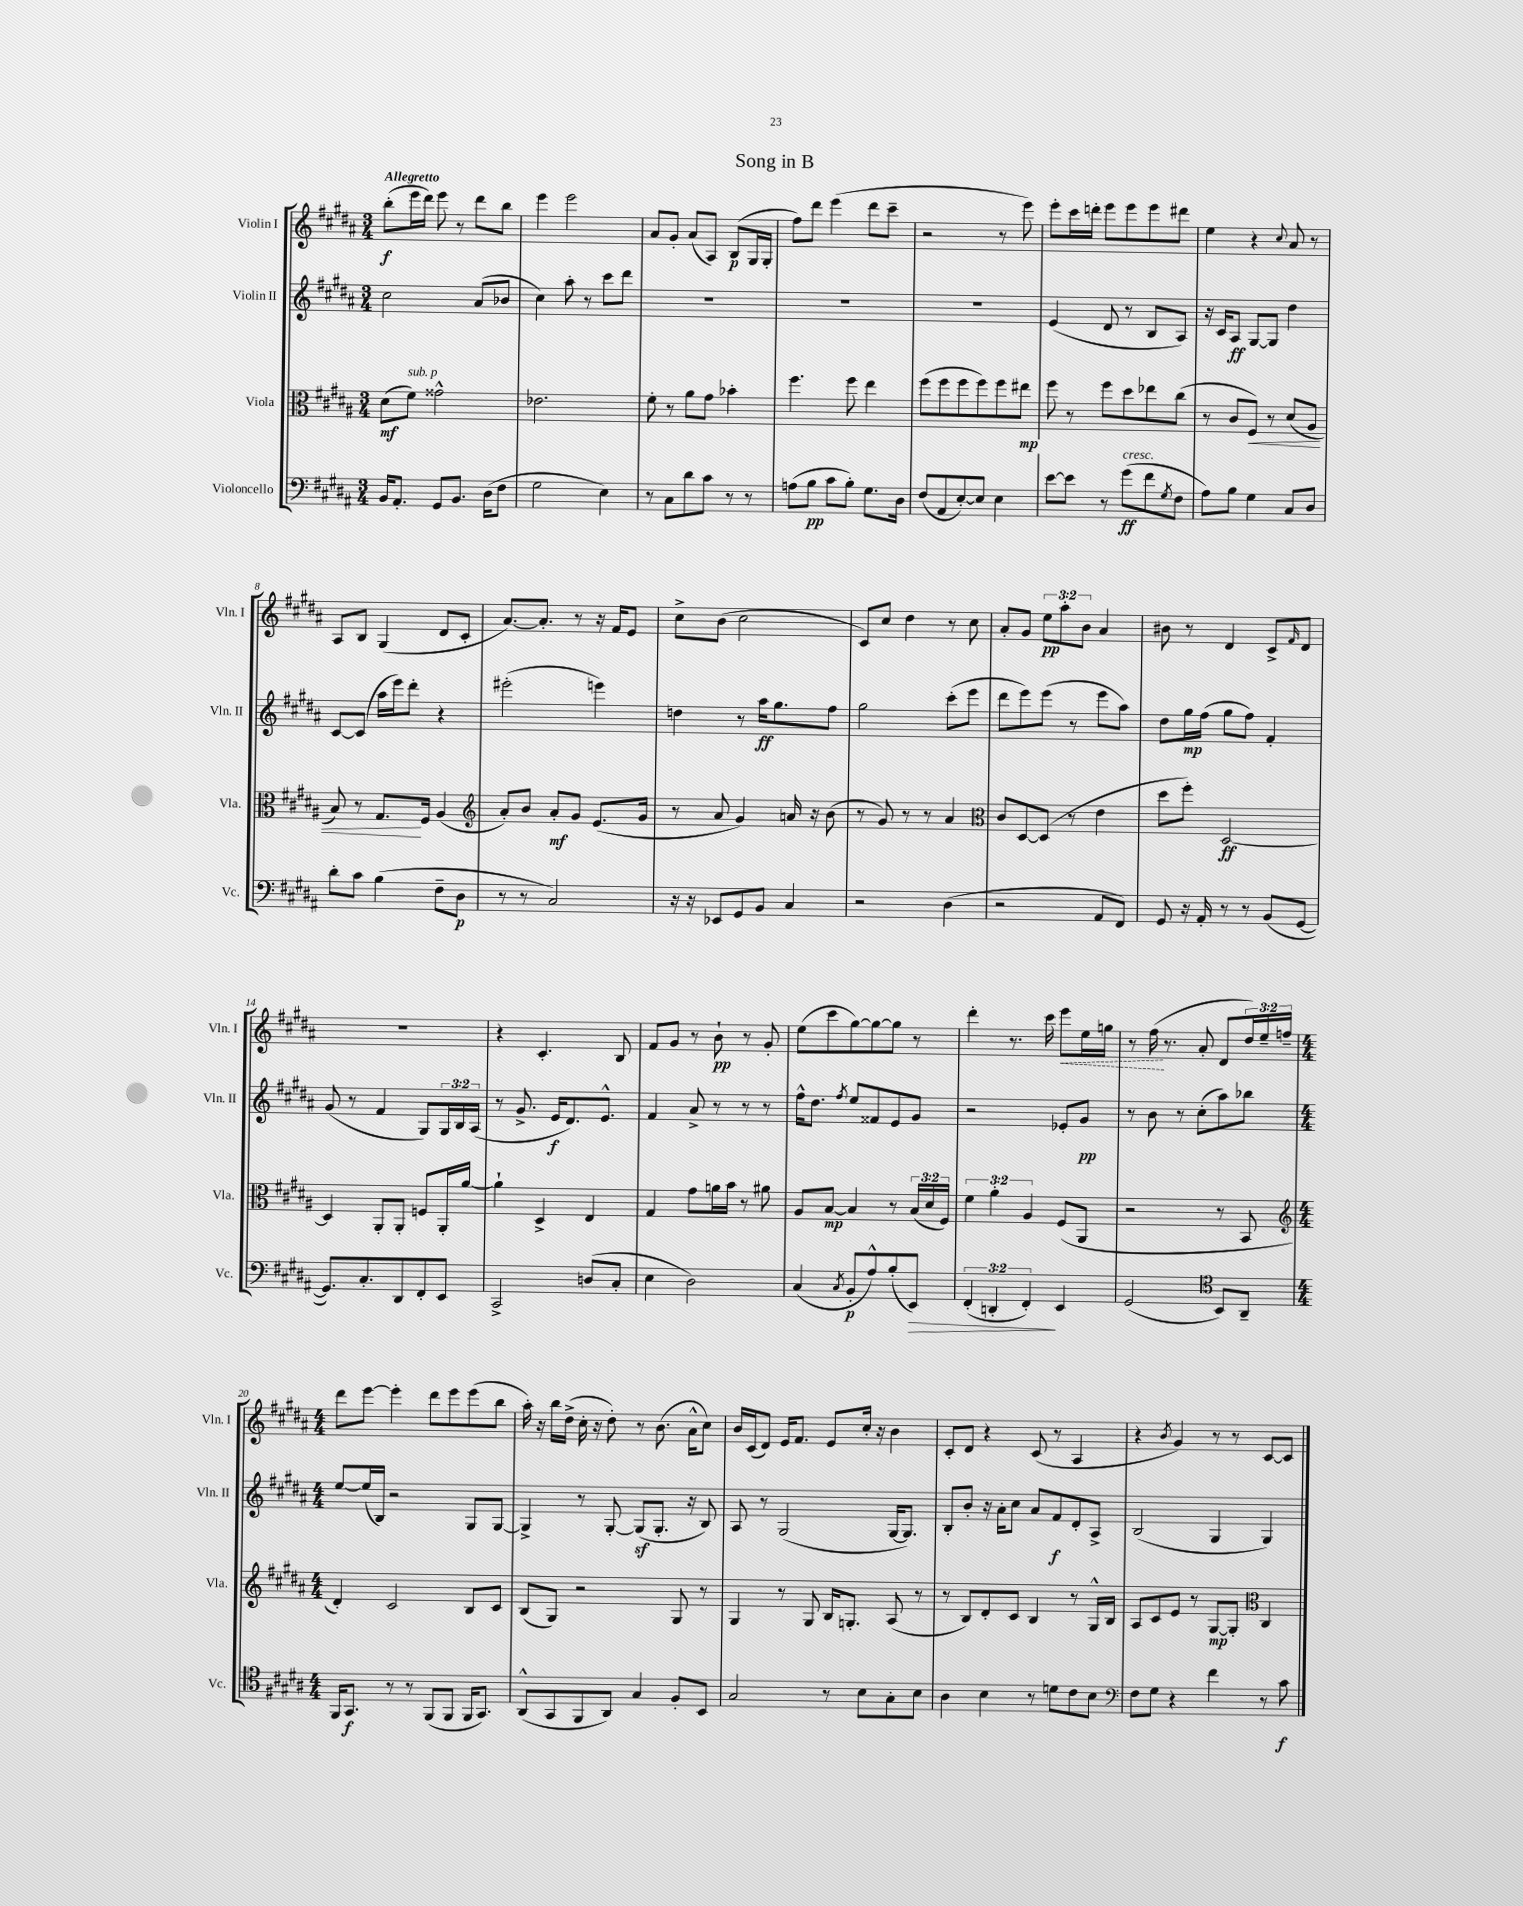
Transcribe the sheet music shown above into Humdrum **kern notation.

**kern	**dynam	**kern	**dynam	**kern	**dynam	**kern	**dynam
*part4	*part4	*part3	*part3	*part2	*part2	*part1	*part1
*staff4	*staff4	*staff3	*staff3	*staff2	*staff2	*staff1	*staff1
*I"Violoncello	*	*I"Viola	*	*I"Violin II	*	*I"Violin I	*
*I'Vc.	*	*I'Vla.	*	*I'Vln. II	*	*I'Vln. I	*
*clefF4	*	*clefC3	*	*clefG2	*	*clefG2	*
*k[f#c#g#d#a#]	*	*k[f#c#g#d#a#]	*	*k[f#c#g#d#a#]	*	*k[f#c#g#d#a#]	*
*M3/4	*	*M3/4	*	*M3/4	*	*M3/4	*
=1	=1	=1	=1	=1	=1	=1	=1
!	!	!	!	!	!	!LO:TX:a:B:t=Allegretto	!
16BB/KL	.	(8d#\L	mf	2cc#\	.	(8bb'\L	f
8.AA#'/J	.	.	.	.	.	.	.
!	!	!LO:TX:a:i:t=sub. p	!	!	!	!	!
.	.	8f#\J)	.	.	.	16eee\L	.
.	.	.	.	.	.	16ddd#\JJ)	.
8GG#/L	.	2g##X^^\	.	.	.	8eee\	.
8.BB/J	.	.	.	.	.	8r	.
.	.	.	.	(8a#/L	.	8ddd#\L	.
(16D#\KL	.	.	.	.	.	.	.
8F#\J	.	.	.	8b-X/J	.	8bb\J	.
=2	=2	=2	=2	=2	=2	=2	=2
2G#\	.	2.e-X\	.	4cc#\)	.	4eee\	.
.	.	.	.	8aa#'\	.	2eee\	.
.	.	.	.	8r	.	.	.
4E\)	.	.	.	8ccc#\L	.	.	.
.	.	.	.	8ddd#\J	.	.	.
=3	=3	=3	=3	=3	=3	=3	=3
8r	.	8f#'\	.	2.r	.	8a#/L	.
8C#\L	.	8r	.	.	.	8g#'/J	.
8d#\	.	8a#\L	.	.	.	(8a#/L	.
8c#\J	.	8g#\J	.	.	.	8A#/J)	.
8r	.	4b-X'\	.	.	.	(8B/L	p
8r	.	.	.	.	.	16G#/L	.
.	.	.	.	.	.	16G#'/JJ	.
=4	=4	=4	=4	=4	=4	=4	=4
(8An\L	.	4.ff#\	.	2.r	.	8ff#\L)	.
8B\J	pp	.	.	.	.	8ddd#\J	.
8c#\L	.	.	.	.	.	(4eee\	.
8B'\J)	.	8ff#\	.	.	.	.	.
8.G#\L	.	4ee\	.	.	.	8ddd#\L	.
.	.	.	.	.	.	8ccc#~\J	.
16D#\Jk	.	.	.	.	.	.	.
=5	=5	=5	=5	=5	=5	=5	=5
(8F#/L	.	(8ff#\L	.	2.r	.	2r	.
8AA#/	.	8ff#\	.	.	.	.	.
[8E'/)	.	8ff#\	.	.	.	.	.
8E/J]	.	8ff#\)	.	.	.	.	.
4E\	.	8ff#\	.	.	.	8r	.
.	.	8ee#X\J	mp	.	.	8eee\)	.
=6	=6	=6	=6	=6	=6	=6	=6
[8e\L	.	8ff#\	.	(4e/	.	8eee'\L	.
8e\J]	.	8r	.	.	.	16ccc#\L	.
.	.	.	.	.	.	16dddn'\JJ	.
8r	.	8ff#\L	.	8d#/	.	8eee\L	.
!LO:TX:a:i:t=cresc.	!	!	!	!	!	!	!
(8g#\L	ff	8dd#\	.	8r	.	8eee\	.
8f#\	.	8ee-X\	.	8B/L	.	8eee\	.
8qG#/	.	.	.	.	.	.	.
8F#\J	.	(8cc#\J	.	8A#/J)	.	8ddd#X\J	.
=7	=7	=7	=7	=7	=7	=7	=7
8A#\L)	.	8r	.	16r	.	4ee\	.
.	.	.	.	16c#/KL	.	.	.
8B\J	.	8c#/L	.	8A#/J	ff	.	.
!	!	!	!LO:HP:b	!	!	!	!
4G#\	.	8F#/J)	<	[8G#/L	.	4r	.
.	.	8r	.	8G#/J]	.	.	.
.	.	.	.	.	.	8qqcc#/	.
8C#/L	.	(8d#/L	.	4dd#\	.	8a#/	.
8D#/J	.	8A#/J	.	.	.	8r	.
!!LO:LB:g=z
=8	=8	=8	=8	=8	=8	=8	=8
8d#'\L	.	8B/)	.	[8c#/L	.	8A#/L	.
8c#\J	.	8r	.	(8c#/J]	.	8B/J	.
(4B\	.	8.G#/L	.	16aa#\LL	.	(4G#/	.
.	.	.	.	16eee\J)	.	.	.
.	.	.	.	8ddd#'\J	.	.	.
.	.	16F#/Jk	[	.	.	.	.
8F#~\L	.	(4A#/	.	4r	.	8d#/L	.
8D#\J	p	.	.	.	.	8c#'/J	.
=9	=9	=9	=9	=9	=9	=9	=9
*	*	*clefG2	*	*	*	*	*
8r	.	8a#'/L)	.	(2eee#X'\	.	[8.a#/L)	.
8r	.	8b/J	.	.	.	.	.
.	.	.	.	.	.	8.a#'/J]	.
2C#/)	.	8a#'/L	mf	.	.	.	.
.	.	8g#/J	.	.	.	8r	.
.	.	(8.e/L	.	4eeen\)	.	16r	.
.	.	.	.	.	.	16f#/KL	.
.	.	.	.	.	.	8e/J	.
.	.	16g#/Jk	.	.	.	.	.
=10	=10	=10	=10	=10	=10	=10	=10
16r	.	8r	.	4ddn\	.	8cc#^\L	.
16r	.	.	.	.	.	.	.
8EE-X/L	.	8a#/	.	.	.	(8b\J	.
8GG#/	.	4g#/)	.	8r	.	2cc#\	.
8BB/J	.	.	.	16aa#\KL	ff	.	.
.	.	.	.	8.gg#\	.	.	.
4C#/	.	16an/	.	.	.	.	.
.	.	16r	.	.	.	.	.
.	.	(8b\	.	8ff#\J	.	.	.
=11	=11	=11	=11	=11	=11	=11	=11
2r	.	8r	.	2gg#\	.	8c#/L)	.
.	.	8g#/)	.	.	.	8cc#/J	.
.	.	8r	.	.	.	4dd#\	.
.	.	8r	.	.	.	.	.
(4D#\	.	4a#/	.	(8ccc#'\L	.	8r	.
.	.	.	.	8eee\J	.	8cc#\	.
=12	=12	=12	=12	=12	=12	=12	=12
*	*	*clefC3	*	*	*	*	*
2r	.	8c#/L	.	8ddd#\L	.	8a#'/L	.
.	.	[8D#/	.	8eee\)	.	8g#/J	.
.	.	(8D#/J]	.	(8eee\J	.	12ee\L	pp
.	.	.	.	.	.	12aa#'\	.
.	.	8r	.	8r	.	.	.
.	.	.	.	.	.	12b\J	.
8AA#/L	.	4e\	.	8eee\L	.	4a#/	.
8FF#/J)	.	.	.	8aa#\J)	.	.	.
=13	=13	=13	=13	=13	=13	=13	=13
8GG#/	.	8dd#\L	.	8dd#\L	.	8b#X\	.
16r	.	8ff#'\J)	.	16gg#\L	mp	8r	.
16AA#'/	.	.	.	(16ff#\JJ	.	.	.
8r	.	[2D#/	ff	8gg#\L	.	4d#/	.
8r	.	.	.	8ff#\J)	.	.	.
(8BB/L	.	.	.	4f#'/	.	8c#^/L	.
.	.	.	.	.	.	16qqf#/	.
[8GG#/J	.	.	.	.	.	8d#/J	.
!!LO:LB:g=z
=14	=14	=14	=14	=14	=14	=14	=14
8.GG#/L])	.	4D#/]	.	(8g#/	.	2.r	.
.	.	.	.	8r	.	.	.
8.C#'/	.	.	.	.	.	.	.
.	.	8AA#'/L	.	4f#/	.	.	.
8DD#/	.	8AA#'/J	.	.	.	.	.
8FF#'/	.	8Fn/L	.	8G#/L)	.	.	.
8EE/J	.	16AA#'/L	.	24G#/L	.	.	.
.	.	.	.	24B/	.	.	.
.	.	[16a#/JJ	.	.	.	.	.
.	.	.	.	(24A#/JJ	.	.	.
=15	=15	=15	=15	=15	=15	=15	=15
2CC#^/	.	4a#`\]	.	8r	.	4r	.
.	.	.	.	8.g#^/	.	.	.
.	.	4D#^/	.	.	.	4.c#'/	.
.	.	.	.	16e/KL	f	.	.
.	.	.	.	8.d#/)	.	.	.
(8Dn/L	.	4E/	.	.	.	.	.
.	.	.	.	8.e^^/J	.	.	.
8C#'/J	.	.	.	.	.	8B/	.
=16	=16	=16	=16	=16	=16	=16	=16
4E\	.	4G#/	.	4f#/	.	8f#/L	.
.	.	.	.	.	.	8g#/J	.
2D#\)	.	8g#\L	.	8a#^/	.	8r	.
.	.	16an\L	.	8r	.	8b`\	pp
.	.	16b\JJ	.	.	.	.	.
.	.	8r	.	8r	.	8r	.
.	.	8a#X\	.	8r	.	8g#'/	.
=17	=17	=17	=17	=17	=17	=17	=17
(4C#/	.	8A#/L	.	16ff#^^\KL	.	(8ee\L	.
.	.	.	.	8.dd#\J	.	.	.
.	.	[8B/J	mp	.	.	8ccc#\	.
8qC#/	.	.	.	8qff#/	.	.	.
8BB'/L	p	4B/]	.	8ee/L	.	[8gg#\)	.
8A#^^/)	.	.	.	8f##X/	.	8gg#\_	.
(8B'/	.	8r	.	8e/	.	8gg#\J]	.
!	!LO:HP:b	!	!	!	!	!	!
8EE/J)	>	(24B/LL	.	8g#/J	.	8r	.
.	.	24d#/	.	.	.	.	.
.	.	24F#/JJ)	.	.	.	.	.
=18	=18	=18	=18	=18	=18	=18	=18
(6FF#'/	.	6f#\	.	2r	.	4ddd#'\	.
6DDn'/	.	6a#'\	.	.	.	.	.
.	.	.	.	.	.	8.r	.
6FF#'/)	.	6A#/	.	.	.	.	.
.	.	.	.	.	.	16ccc#\	.
!	!	!	!	!	!	!	!LO:HP:b
4EE/	]	(8F#/L	.	8e-X'/L	.	8eee\L	<
.	.	8AA#/J	.	8g#/J	pp	16ee\L	.
.	.	.	.	.	.	16ggn\JJ	.
=19	=19	=19	=19	=19	=19	=19	=19
(2GG#/	.	2r	.	8r	.	8r	.
.	.	.	.	8b\	.	(16ff#\	.
.	.	.	.	.	.	8.r	[
.	.	.	.	8r	.	.	.
.	.	.	.	(8cc#'\L	.	8a#'/	.
*clefC4	*	*	*	*	*	*	*
8BB/L)	.	8r	.	8aa#\)	.	8d#/L	.
8AA#~/J	.	8BB/	.	8bb-X\J	.	24dd#/L)	.
.	.	.	.	.	.	24ee~/	.
.	.	.	.	.	.	24ffn~/JJ	.
!!LO:LB:g=z
=20	=20	=20	=20	=20	=20	=20	=20
*	*	*clefG2	*	*	*	*	*
*M4/4	*	*M4/4	*	*M4/4	*	*M4/4	*
16FF#/KL	.	4d#'/)	.	[8ee/L	.	8ddd#\L	.
8.GG#/J	f	.	.	.	.	.	.
.	.	.	.	(16ee/L]	.	[8eee\J	.
.	.	.	.	16B/JJ)	.	.	.
8r	.	2c#/	.	2r	.	4eee'\]	.
8r	.	.	.	.	.	.	.
(8FF#/L	.	.	.	.	.	8ddd#\L	.
8FF#/J	.	.	.	.	.	8eee\	.
16FF#/KL	.	8B/L	.	8G#/L	.	(8eee\	.
8.GG#/J)	.	.	.	.	.	.	.
.	.	8c#/J	.	[8G#/J	.	8bb\J	.
=21	=21	=21	=21	=21	=21	=21	=21
(8AA#^^/L	.	(8B/L	.	4G#^/]	.	16aa#'\)	.
.	.	.	.	.	.	16r	.
8GG#/	.	8G#/J)	.	.	.	16bb\LL	.
.	.	.	.	.	.	(16dd#^\JJ	.
8FF#/	.	2r	.	8r	.	16cc#'\	.
.	.	.	.	.	.	16r	.
8AA#/J)	.	.	.	[8G#'/	.	8dd#'\)	.
4G#/	.	.	.	(8G#z/L]	.	8r	.
.	.	.	.	8.G#'/J	.	(8.b\	.
8F#'/L	.	8G#/	.	.	.	.	.
.	.	.	.	16r	.	16a#^^\KL	.
8BB/J	.	8r	.	8B/)	.	8cc#\J)	.
=22	=22	=22	=22	=22	=22	=22	=22
2G#/	.	4G#/	.	8A#/	.	16b/LL	.
.	.	.	.	.	.	(16c#/J	.
.	.	.	.	8r	.	8d#/J)	.
.	.	8r	.	(2G#/	.	16e/KL	.
.	.	.	.	.	.	8.f#/J	.
.	.	8G#/	.	.	.	.	.
8r	.	16B/KL	.	.	.	8e/L	.
.	.	8.Gn'/J	.	.	.	.	.
8B\L	.	.	.	.	.	16cc#'/Jk	.
.	.	.	.	.	.	16r	.
8G#'\	.	(8A#/	.	[16G#/KL	.	4b\	.
.	.	.	.	8.G#/J])	.	.	.
8B\J	.	8r	.	.	.	.	.
=23	=23	=23	=23	=23	=23	=23	=23
4A#\	.	8r	.	8B'/L	.	8c#'/L	.
.	.	8B/L)	.	8b'/J	.	8d#/J	.
4B\	.	8d#'/	.	16r	.	4r	.
.	.	.	.	16a#'\KL	.	.	.
.	.	8c#/J	.	8cc#\J	.	.	.
8r	.	4B/	.	8a#/L	.	(8c#/	.
8dn\L	.	.	.	8f#/	f	8r	.
8c#\	.	8r	.	8d#'/	.	4A#/	.
8B\J	.	16G#^^/LL	.	8A#^/J	.	.	.
.	.	16B/JJ	.	.	.	.	.
=24	=24	=24	=24	=24	=24	=24	=24
*clefF4	*	*	*	*	*	*	*
8F#\L	.	8A#/L	.	(2B/	.	4r	.
8G#\J	.	8c#/	.	.	.	.	.
.	.	.	.	.	.	8qb/	.
4r	.	8e/J	.	.	.	4g#/)	.
.	.	8r	.	.	.	.	.
4f#\	.	[8G#/L	mp	4G#/	.	8r	.
.	.	8G#'/J]	.	.	.	8r	.
*	*	*clefC3	*	*	*	*	*
8r	.	4C#/	.	4G#/)	.	[8c#/L	.
8c#\	f	.	.	.	.	8c#/J]	.
==	==	==	==	==	==	==	==
*-	*-	*-	*-	*-	*-	*-	*-
